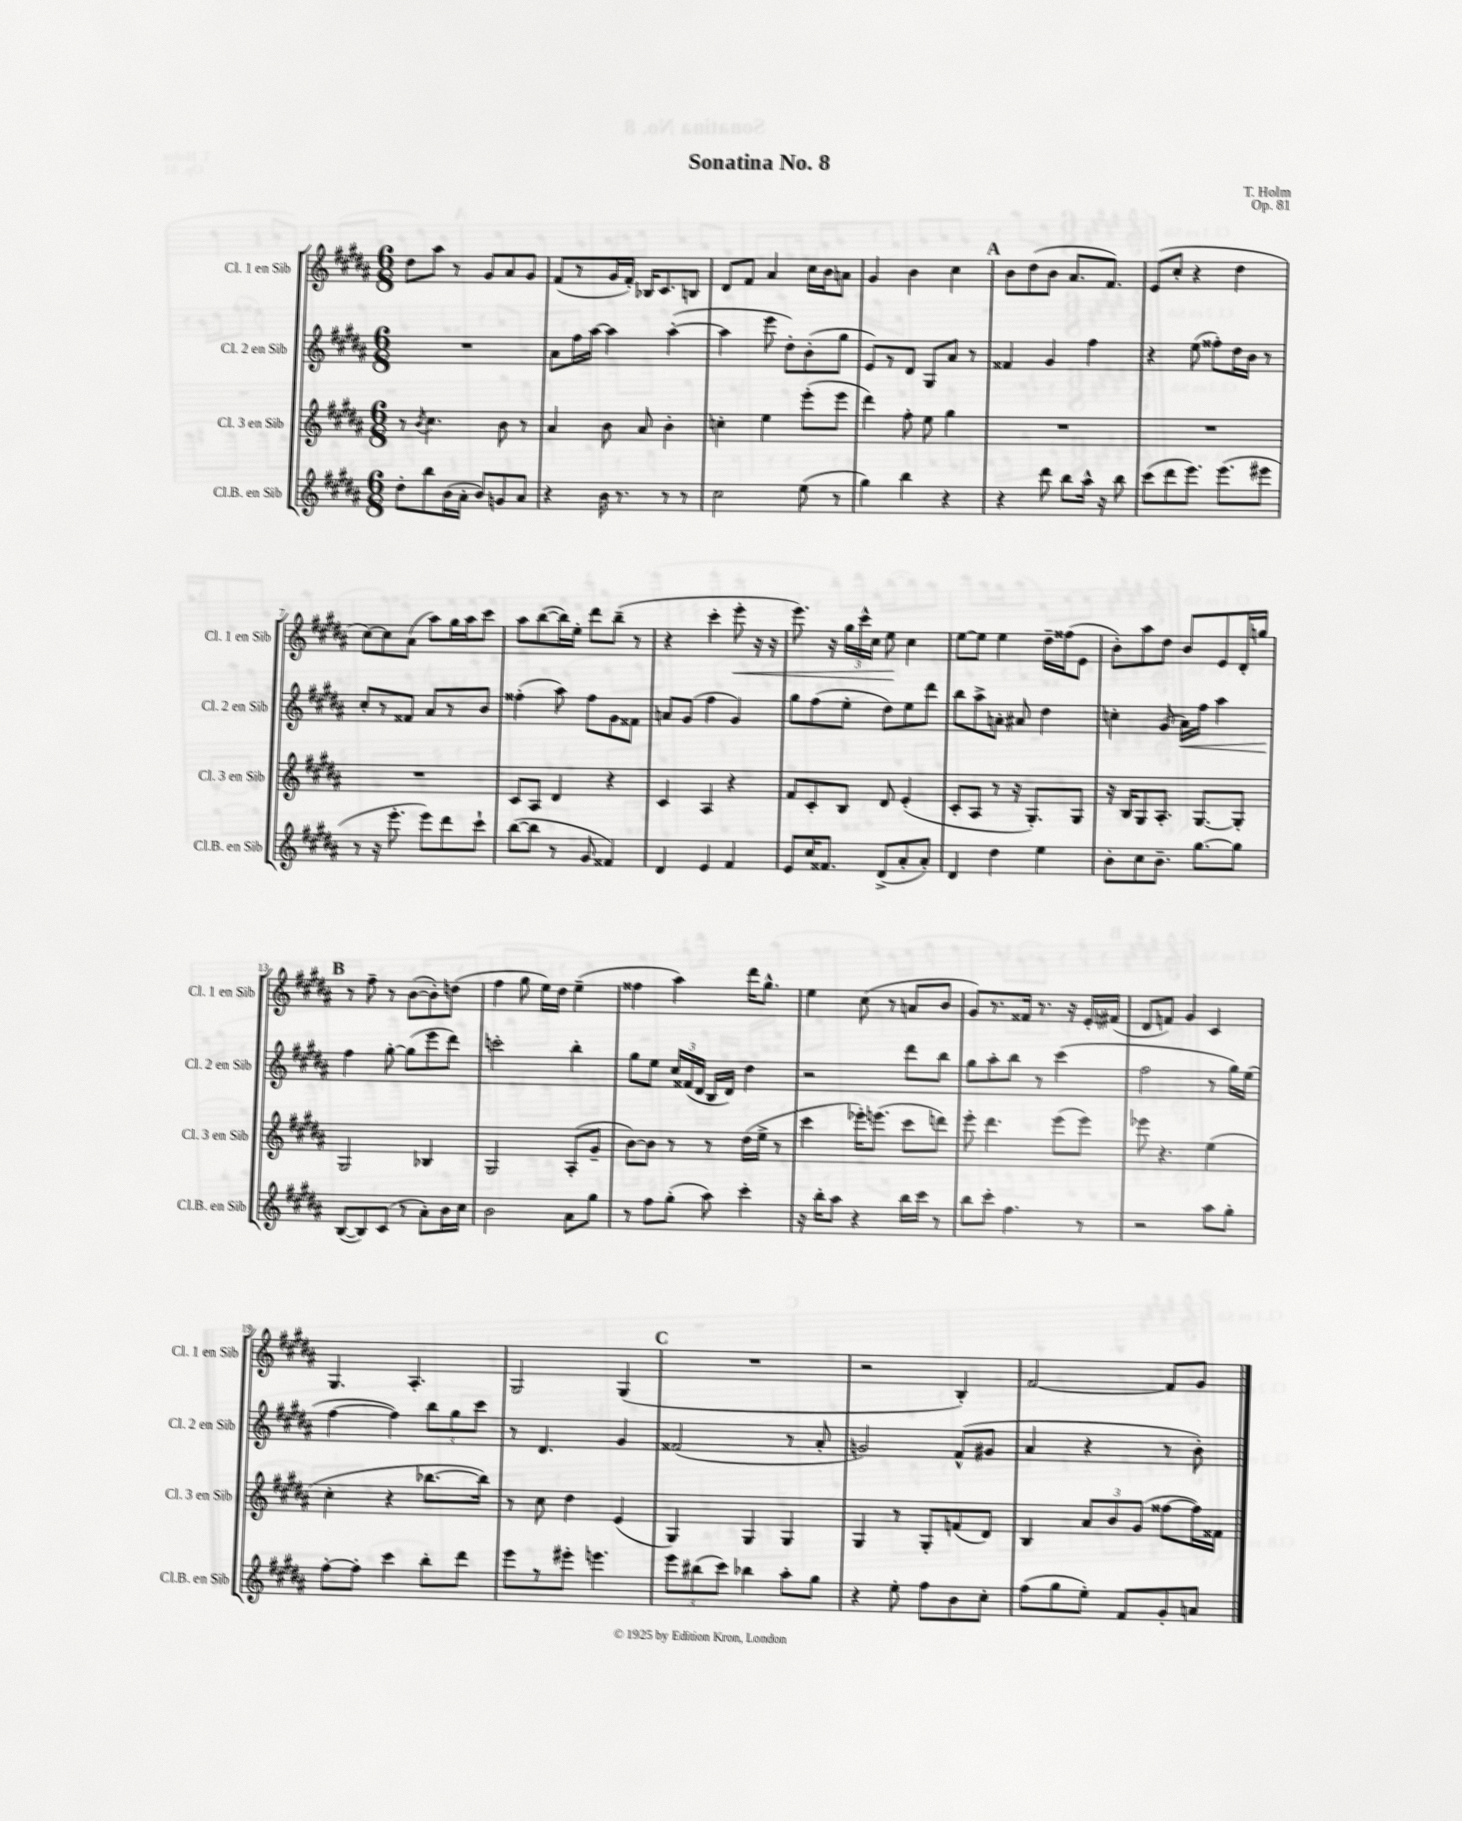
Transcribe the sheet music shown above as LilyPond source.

\header { title = "Sonatina No. 8" composer = "T. Holm" opus = "Op. 81" }
<<
\new StaffGroup <<
\new Staff = "s0" \with { instrumentName = "Cl. 1 en Sib" shortInstrumentName = "Cl. 1 en Sib" } {
    \clef treble \key b \major \numericTimeSignature \time 6/8
    \autoBeamOff dis''8[ ais''8] r8 gis'8[ ais'8 gis'8] |
    fis'8[( r8 gis'16 fis'16]-.) bes16[ cis'8. b8] |
    dis'8[ fis'8] ais'4 cis''16[ b'16 a'8] |
    gis'4 b'4 cis''4 |
    \mark \markup { \bold "A" } b'8[ dis''8( b'8] ais'8.[ fis'8.]) |
    e'8[( cis''8]-. r4 dis''4 |
    cis''8[~) cis''8 ais'8]( ais''8[) gis''16 ais''16 cis'''8] |
    ais''8[ b''8~( b''16) e''16]-. dis'''8[ b''8]--( r8 |
    r4 cis'''4-. e'''8-.\< r16 r16 |
    e'''8.) r16 \tuplet 3/2 { gis''16[ cis'''16-^ cis''16] } e''8\! cis''4 |
    e''8[~ e''8] e''4 dis''16[-- fisis''16( e'8] |
    b'8[-.) ais''8 dis''8] b'8[ e'8 dis'16-. g''16] |
    \mark \markup { \bold "B" } r8 fis''8-- r8 b'8[~( b'8-.) d''8]( |
    fis''4 gis''8 e''16[) dis''16] e''4--( |
    fisis''4 ais''4) dis'''16[ gis''8.]-^ |
    e''4 cis''8( r8 a'8[ b'8] |
    gis'8[) r8. fisis'16] r8. r16 e'16[-. fis'16]( |
    dis'8[ f'8]) gis'4 cis'4 |
    gis4. ais4.-. |
    gis2 gis4( |
    \mark \markup { \bold "C" } R2. |
    r2 b4-.) |
    fis'2~ fis'8[ gis'8] \bar "|." |
}
\new Staff = "s1" \with { instrumentName = "Cl. 2 en Sib" shortInstrumentName = "Cl. 2 en Sib" } {
    \clef treble \key b \major \numericTimeSignature \time 6/8
    \autoBeamOff R2. |
    ais'8[ fis''16 ais''16]~ ais''4 ais''4~-.( |
    ais''4 e'''8 dis''8[-.) b'8-.( gis''8] |
    e'8[) r8 dis'8] gis8[ ais'8] r8 |
    \mark \markup { \bold "A" } fisis'4 gis'4 fis''4 |
    r4 e''8( fisis''8[-.) dis''16 b'16] r8 |
    cis''8[-. r8 fisis'8] ais'8[ r8 b'8] |
    fisis''4-.( ais''8) fisis''8[ gis'8 fisis'8] |
    a'8[ gis'8]( fis''4 gis'4) |
    gis''8[ fis''8( e''8]-. dis''8[) e''8 dis'''8] |
    b''8[ ais''8-> a'8]-. ais'8 dis''4 |
    c''4-. gis'8( ais'16[\<) fis''16] ais''4 |
    \mark \markup { \bold "B" } fis''4\! gis''8~-. gis''8[( e'''8 dis'''8]) |
    c'''2-. b''4-. |
    gis''8[ e''8] \tuplet 3/2 { cis''16[ fisis'16( dis'16] } b16[ dis'16]) dis''4 |
    r2 dis'''8[ b''8] |
    gis''8[ ais''8-. b''8] r8 cis'''4( |
    fis''2 r8 gis''16[) e''16]( |
    fis''4~ fis''4) \tuplet 3/2 { b''8[ gis''8 cis'''8] } |
    r8 dis'4. gis'4 |
    \mark \markup { \bold "C" } fisis'2( r8 ais'8-. |
    g'2) fis'8[-^( gis'8] |
    ais'4 r4 r8 b'8-.) \bar "|." |
}
\new Staff = "s2" \with { instrumentName = "Cl. 3 en Sib" shortInstrumentName = "Cl. 3 en Sib" } {
    \clef treble \key b \major \numericTimeSignature \time 6/8
    \autoBeamOff r8 \acciaccatura { b'8 } cis''4. b'8 r8 |
    ais'4 b'8 ais'8 b'4-. |
    c''4-. e''4 e'''8[-.( e'''8] |
    dis'''4) fis''8-. e''8 gis''4 |
    \mark \markup { \bold "A" } R2. |
    R2. |
    R2. |
    cis'8[ ais8] dis'4 r4 |
    cis'4 ais4 r4 |
    fis'8[ cis'8-. b8] dis'8 e'4-.( |
    cis'8[-. ais8] r8 r16 gis8.[-.) gis8] |
    r16 b16[ gis8 ais8.]-. gis8.[~ gis8]-. |
    \mark \markup { \bold "B" } gis2 bes4 |
    gis2 ais8[-.( gis'8]-- |
    b'8[~) b'8] r8 r8 dis''16[( e''16]-> r8 |
    cis'''4 ees'''16[-.) e'''8.]( cis'''8[ d'''8]) |
    e'''8-. dis'''4. e'''8[( e'''8]) |
    ees'''8 r4. e''4( |
    cis''4-. r4 bes''8.[~ bes''16]) |
    r8 cis''8 dis''4 e'4( |
    \mark \markup { \bold "C" } gis4) gis4 gis4 |
    gis4 r8 gis8[-. f'8( dis'8]) |
    b4 \tuplet 3/2 { ais'8[ b'8 gis'8]( } fisis''8[~ fisis''16) fisis'16] \bar "|." |
}
\new Staff = "s3" \with { instrumentName = "Cl.B. en Sib" shortInstrumentName = "Cl.B. en Sib" } {
    \clef treble \key b \major \numericTimeSignature \time 6/8
    \autoBeamOff dis''8[-. b''8 b'16( ais'16]-. b'8[) g'8 ais'8] |
    r4 b'16 r8. r8 r8 |
    cis''2 e''8( r8 |
    gis''4) b''4 r4 |
    \mark \markup { \bold "A" } r4 dis'''8 b''8[ ais''16]-^ r16 b''8 |
    cis'''8[( dis'''8 e'''8.]) e'''8.[( eis'''8] |
    r8 r16 e'''8.-. e'''8[) dis'''8 cis'''8]-! |
    b''8[~( b''8] r8 gis'8 fisis'4) |
    dis'4 e'4 fis'4 |
    e'8[ cis''16 fisis'8.] dis'8[->( ais'8-. ais'8]-.) |
    dis'4 dis''4 e''4 |
    b'8[-. cis''8 b'8.]-- gis''8.[~ gis''8] |
    \mark \markup { \bold "B" } b8[~( b8) cis'8]( r8 ais'8[-.) b'16 cis''16] |
    b'2 ais'8[ gis''8] |
    r8 fis''8[ gis''8]-.( ais''8) cis'''4-. |
    r16 b''16[-. ais''8] r4 b''16[ cis'''16] r8 |
    b''8[ cis'''8]-. fis''4. r8 |
    r2 ais''8[ gis''8]-. |
    fis''8[~-. fis''8]-. cis'''4 b''8[-. dis'''8] |
    e'''8[ r8 eis'''8]-. e'''4. |
    \mark \markup { \bold "C" } \tuplet 3/2 { e'''8[ bis''8( cis'''8]) } bes''4 ais''8[-. gis''8] |
    r4 e''8-. fis''8[ b'8 cis''8]-. |
    fis''8[( gis''8 e''8]-.) fis'8[ gis'8-. a'8] \bar "|." |
}
>>
>>
